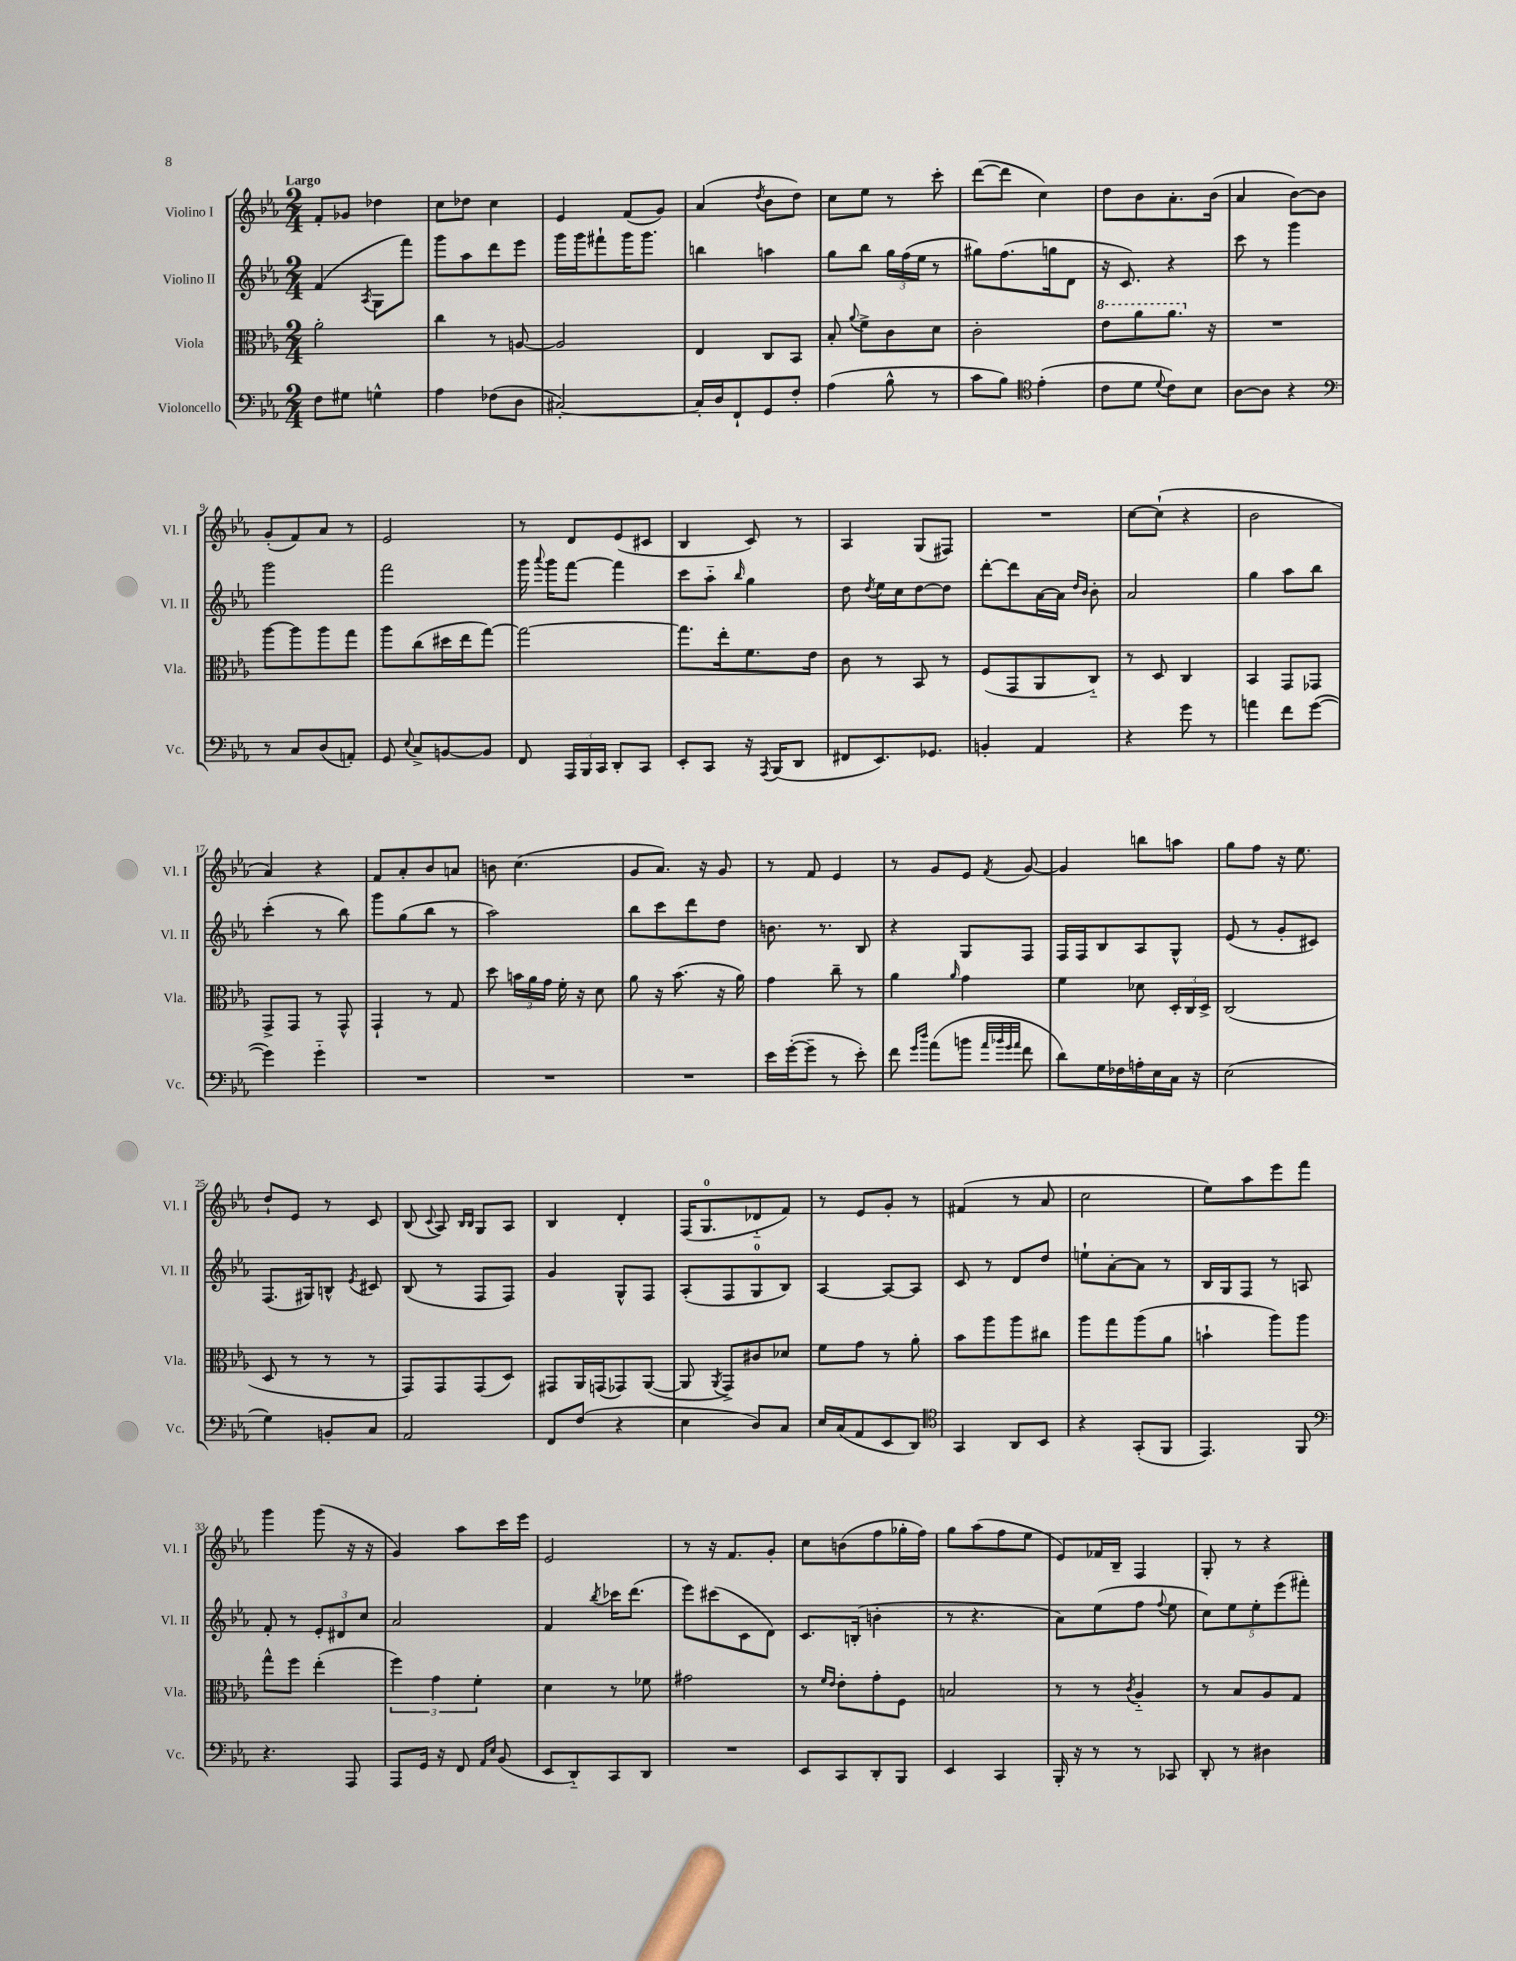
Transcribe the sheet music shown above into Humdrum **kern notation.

**kern	**kern	**kern	**kern
*part4	*part3	*part2	*part1
*staff4	*staff3	*staff2	*staff1
*I"Violoncello	*I"Viola	*I"Violino II	*I"Violino I
*I'Vc.	*I'Vla.	*I'Vl. II	*I'Vl. I
*clefF4	*clefC3	*clefG2	*clefG2
*k[b-e-a-]	*k[b-e-a-]	*k[b-e-a-]	*k[b-e-a-]
*M2/4	*M2/4	*M2/4	*M2/4
=1	=1	=1	=1
!	!	!	!LO:TX:a:B:t=Largo
8F\L	2a-'\	(4f/	8f'/L
8G#X\J	.	.	8g-X/J
.	.	8qA-/	.
4Gn^^\	.	8G\L	4dd-X\
.	.	8fff\J)	.
=2	=2	=2	=2
4A-\	4cc\	8ggg\L	8cc\L
.	.	8aa-\	8dd-X\J
(8F-X\L	8r	8ddd\	4cc\
8D\J	[8An/	8eee-\J	.
=3	=3	=3	=3
[2C#X'/)	2A/]	16ggg\LL	4e-/
.	.	16ggg\J	.
.	.	8fff#X`\	.
.	.	16ggg\K	(8f/L
.	.	8.ggg\J	.
.	.	.	8g/J)
=4	=4	=4	=4
16C#'/LL]	4E-/	4bbn\	(4a-/
16D/J	.	.	.
8FF`/	.	.	.
.	.	.	8qdd/
8GG/	8C/L	4aan\	8b-\L
8F'/J	8BB-/J	.	8dd\J)
=5	=5	=5	=5
(4A-\	8B-'/	8gg\L	8cc\L
.	8qqa-/	.	.
.	8f^\L	8bb-\J	8ee-\J
8B-^^\	8c\	24gg\LL	8r
.	.	(24ff\	.
.	.	24ee-\JJ	.
8r	8d\J	8r	8ccc'\
=6	=6	=6	=6
8c\L	2c'\	8gg#X\L)	([8ddd\L
8B-\J)	.	(8.ff\	8ddd\J]
*clefC4	*	*	*
(4e-'\	.	.	4cc\)
.	.	16ggn\k	.
.	.	8d\J	.
=7	=7	=7	=7
*	*8va	*	*
8c\L	8ee-\L	16r	8dd\L
.	.	8.c/)	.
8d\J	8aa-\	.	8b-\
8qqd/	.	.	.
8c\L)	8.aa-\J	4r	8.a-'\
8B-\J	.	.	.
*	*X8va	*	*
.	16r	.	(16b-\Jk
=8	=8	=8	=8
[8A-\L	2r	8ccc\	4a-/
8A-\J]	.	8r	.
4r	.	4ggg\	[8b-\L)
.	.	.	8b-\J]
!!LO:LB:g=z
=9	=9	=9	=9
*clefF4	*	*	*
8r	[8aa-\L	2ggg\	(8g'/L
8C/L	8aa-\]	.	8f/)
(8D/	8aa-\	.	8a-/J
8AAn'/J)	8gg\J	.	8r
=10	=10	=10	=10
8GG/	8aa-\L	2fff\	2e-/
8qqE-/	.	.	.
8C^/L	(8cc\	.	.
[8BBn/	16dd#X\L	.	.
.	16ee-\J	.	.
8BB/J]	[8gg\J)	.	.
=11	=11	=11	=11
8FF/	2gg\_	16ggg\	8r
.	.	8qqaaa-/	.
.	.	16ggg\KL	.
24AAA-/LL	.	[8fff\J	8d/L
24BBB-/	.	.	.
24CC/JJ	.	.	.
8DD'/L	.	4fff\]	(8e-/
8CC/J	.	.	8c#X/J
=12	=12	=12	=12
8EE-'/L	8.gg\L]	8ccc\L	4B-/
8CC/J	.	8aa-\J	.
.	16ee-'\k	.	.
.	.	16qqbb-/	.
16r	8.f\	4gg\	8c/)
8qAAA-/	.	.	.
(16BBB-/KL	.	.	.
8DD/J	.	.	8r
.	16e-\Jk	.	.
=13	=13	=13	=13
8FF#X/L	8c\	8dd\	4A-/
.	.	8qdd/	.
8.EE-/)	8r	16ee-\LL	.
.	.	16cc\J	.
.	8BB-/	[8dd\	(8G/L
8.GG-X/J	.	.	.
.	8r	8dd\J]	8F#X/J)
=14	=14	=14	=14
4BBn'/	(8F/L	[8ddd'\L	2r
.	8GG/	8ddd\]	.
4AA-/	8AA-/	[16a-\L	.
.	.	16a-\JJ]	.
.	.	16qqdd/LL	.
.	.	16qqb-/JJ	.
.	8C/J)	8b-'\	.
=15	=15	=15	=15
4r	8r	2a-/	[8cc\L
.	8D/	.	(8cc`\J]
8g\	4C/	.	4r
8r	.	.	.
=16	=16	=16	=16
4an\	4BB-/	4gg\	2b-\
8f\L	8GG/L	8aa-\L	.
([8g\J	8GG-X/J	8bb-\J	.
!!LO:LB:g=z
=17	=17	=17	=17
4g\])	8GG^/L	(4ccc'\	4a-/)
.	8GG/J	.	.
4g\	8r	8r	4r
.	8GG^^/	8bb-\)	.
=18	=18	=18	=18
2r	4GG`/	8ggg\L	8f/L
.	.	(8gg\	8a-'/
.	8r	8bb-\J	8b-/
.	8G/	8r	8an/J
=19	=19	=19	=19
2r	8dd\	2aa-\)	8bn\
.	24bn\LL	.	(4.cc\
.	24a-\	.	.
.	24g\JJ	.	.
.	16f'\	.	.
.	16r	.	.
.	8d\	.	.
=20	=20	=20	=20
2r	8a-\	8bb-\L	8g/L
.	16r	8ccc\	8.a-/J)
.	(8.b-\	.	.
.	.	8ddd\	.
.	.	.	16r
.	16r	8dd\J	8g/
.	16a-\)	.	.
=21	=21	=21	=21
16e-\LL	4g\	8.bn\	8r
([16g'\J	.	.	.
8g~\J]	.	.	8f/
.	.	8.r	.
8r	8cc~\	.	4e-/
8e-'\)	8r	8B-/	.
=22	=22	=22	=22
8f\	4a-\	4r	8r
16qqg/LL	.	.	.
16qqdd/JJ	.	.	.
(8a-\L	.	.	8g/L
.	16qqa-/	.	.
8bn\J	4g\	8G/L	8e-/J
32qqa-/LLL	.	.	.
32qqb-X/	.	.	.
32qqg/	.	.	.
32qqa-/JJJ	.	.	8qf/
8f\	.	8F/J	[8g/
=23	=23	=23	=23
8d\L)	4f\	16F/LL	4g/]
.	.	16F/J	.
16G\L	.	8B-/	.
16F-X\	.	.	.
16An'\	8d-X\	8A-/	8bbn\L
16E-\	.	.	.
16C\JJ	24D'/LL	8G^^/J	8aan\J
.	24C/	.	.
16r	.	.	.
.	24D^/JJ	.	.
=24	=24	=24	=24
(2E-\	(2C/	(8e-/	8gg\L
.	.	8r	8ff\J
.	.	8g'/L	16r
.	.	.	8.ee-\
.	.	8c#X/J)	.
!!LO:LB:g=z
=25	=25	=25	=25
4G\)	8D/	(8.F/L	8dd`/L
.	8r	.	8e-/J
.	.	16G#X/k)	.
8BBn'/L	8r	8Bn^^/J	8r
.	.	8qe-/	.
8C/J	8r	8c#X/	8c/
=26	=26	=26	=26
2AA-/	8GG/L)	(8B-/	(8B-/
.	.	.	8qqc/
.	8GG/	8r	8A-/)
.	.	.	16qqB-/LL
.	.	.	16qqB-/JJ
.	(8GG/	8F/L	8G/L
.	8D/J)	8F/J)	8A-/J
=27	=27	=27	=27
8FF/L	8GG#X/L	4g/	4B-/
(8F/J	16AA-/L	.	.
.	(16GGn/J	.	.
4r	8GG-X/)	8G^^/L	4d'/
.	([8AA-/J	8F/J	.
=28	=28	=28	=28
4E-\	8AA-/]	(8A-'/L	(16F/KL
.	.	.	8.G/
.	8qAA-/	.	.
.	8GG^/L)	8F/	.
8D/L)	8c#X/	8G/	8d-X/
8C/J	8d-X/J	8B-/J)	8f/J)
=29	=29	=29	=29
16E-/LL	8f\L	[4A-/	8r
(16C/J	.	.	.
8AA-/	8g\J	.	8e-/L
8EE-/	8r	8A-/L_	8g'/J
8DD/J)	8a-'\	8A-/J]	8r
=30	=30	=30	=30
*clefC4	*	*	*
4GG/	8b-\L	8c/	(4f#X/
.	8aa-\	8r	.
8AA-/L	8aa-\	8d/L	8r
8BB-/J	8cc#X\J	8dd/J	8a-/
=31	=31	=31	=31
4r	8aa-\L	8een`\L	2cc\
.	8gg\	[8a-'\	.
(8GG'/L	(8aa-\	8a-\J]	.
8FF/J	8a-\J	8r	.
=32	=32	=32	=32
4.EE-/)	4bn`\	16B-/LL	8ee-\L)
.	.	16G/J	.
.	.	8F/J	8aa-\
.	8aa-\L)	8r	8eee-\
8FF/	8aa-\J	8An/	8fff\J
!!LO:LB:g=z
=33	=33	=33	=33
*clefF4	*	*	*
4.r	8gg^^\L	8f'/	4ggg\
.	8ff\J	8r	.
.	(4ee-'\	12e-'/L	(8ggg\
.	.	12d#X/	.
8AAA-/	.	.	16r
.	.	12cc/J	.
.	.	.	16r
=34	=34	=34	=34
8AAA-/L	6ff\)	2a-/	4g/)
16GG/Jk	.	.	.
.	6g\	.	.
16r	.	.	.
8FF/	.	.	8aa-\L
.	6f'\	.	.
16qqAA-/LL	.	.	.
16qqE-/JJ	.	.	.
(8BB-/	.	.	16ccc\L
.	.	.	16eee-\JJ
=35	=35	=35	=35
8EE-/L	4d\	4f/	2e-/
8DD/)	.	.	.
.	.	8qbb-/	.
8CC/	8r	16ccc-X\KL	.
.	.	(8.ddd\J	.
8DD/J	8f-X\	.	.
=36	=36	=36	=36
2r	2g#X\	8eee-\L)	8r
.	.	(8ccc#X\	16r
.	.	.	8.f/L
.	.	8c\	.
.	.	8d\J)	8g'/J
=37	=37	=37	=37
8EE-/L	8r	8.c/L	8cc\L
.	16qqf/LL	.	.
.	16qqe-/JJ	.	.
8CC/	8e-'\L	.	(8bn\
.	.	(16Bn'/Jk	.
8DD'/	8g'\	4bn'\	8ff\
8BBB-/J	8F\J	.	16gg-X'\L
.	.	.	16ff\JJ)
=38	=38	=38	=38
4EE-/	2Bn/	8r	8gg\L
.	.	4.r	(8aa-\
4CC/	.	.	8ff\
.	.	.	8ee-\J
=39	=39	=39	=39
16BBB-'/	8r	8a-\L)	8e-/L)
16r	.	.	.
8r	8r	(8ee-\	16f-X/L
.	.	.	16B-~/JJ
.	8qc/	.	.
8r	4A-/	8ff\J	4F/
.	.	8qqff/	.
8CC-X/	.	8ee-\	.
=40	=40	=40	=40
8DD'/	8r	10cc\L)	8G'/
.	.	10ee-\	.
8r	8B-/L	.	8r
.	.	10ee-'\	.
4D#X\	8A-/	.	4r
.	.	(10eee-\	.
.	8G/J	.	.
.	.	10fff#X'\J)	.
==	==	==	==
*-	*-	*-	*-
